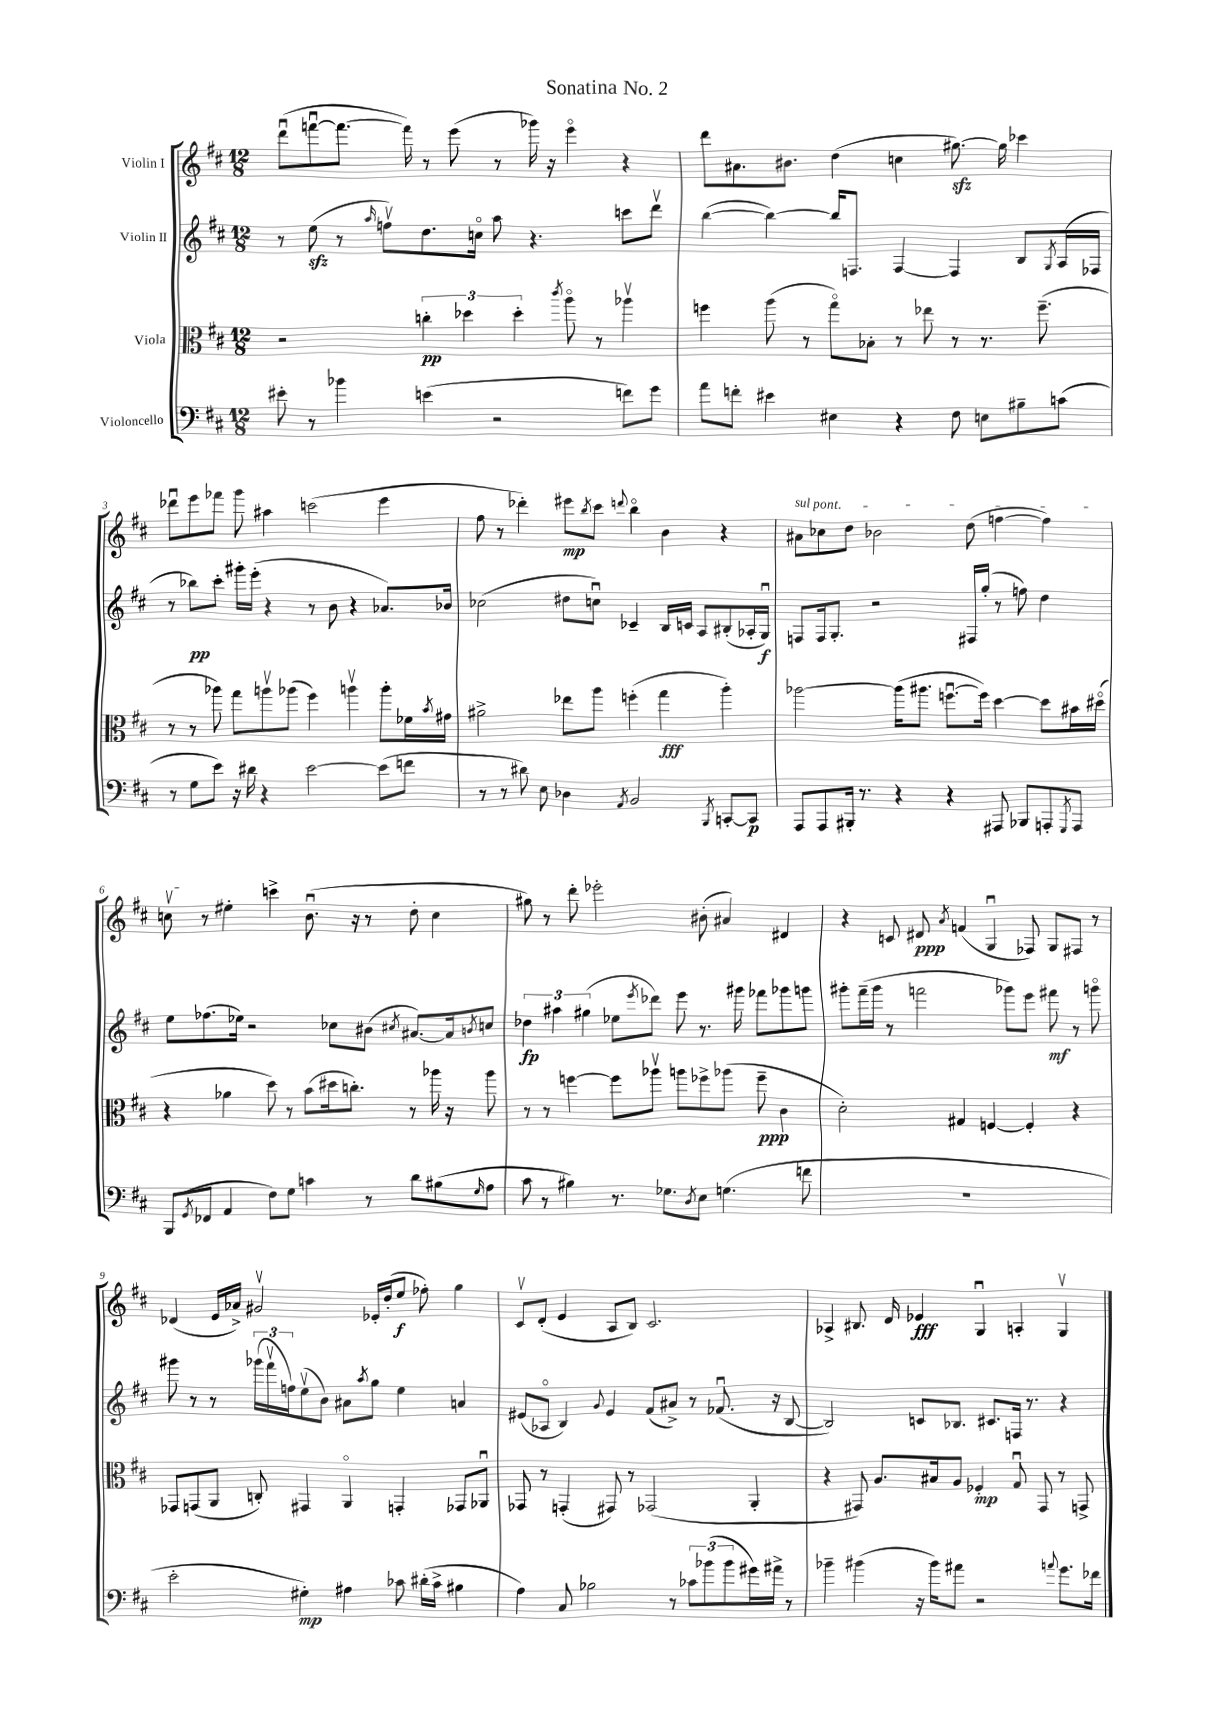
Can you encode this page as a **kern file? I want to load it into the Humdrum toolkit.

**kern	**kern	**kern	**kern
*staff4	*staff3	*staff2	*staff1
*clefF4	*clefC3	*clefG2	*clefG2
*k[f#c#]	*k[f#c#]	*k[f#c#]	*k[f#c#]
*M12/8	*M12/8	*M12/8	*M12/8
8e#'	2r	8r	(8dddu
8r	.	(8ee	[8fffu
4b-	.	8r	8.fff_
.	.	16qqaa	.
.	.	8ffv)	.
.	.	.	16fff])
(4e	6cc'	8.dd	8r
.	.	.	(8eee
.	6dd-	.	.
.	.	16cco	.
2r	.	8aa	8r
.	6dd-'	.	.
.	.	4.r	16ggg-)
.	.	.	16r
.	8qccc#	.	.
.	8aao	.	4eeeo
.	8r	.	.
8f)	4aa-v	8ccc	4r
8g	.	8dddv	.
=	=	=	=
8a	4ff	([4bb	8ddd
8f'	.	.	8.a#
4e#	(8aa	4bb_)	.
.	.	.	8.b#
.	8r	.	.
4E#	8ggo)	16bb]	(4dd
.	.	8.F	.
.	8B-'	.	.
4r	8r	[4F	4cc
.	8ee-	.	.
8F#	8r	4F]	[8.gg#)
8E	8.r	.	.
.	.	.	16gg#]
8B#~	.	8B	4ccc-
.	(8.ff~	.	.
.	.	8qG	.
(8c	.	(16A	.
.	.	16F-	.
=	=	=	=
8r	8r	8r	8ddd-u
8G	8r	8bb-)	8eee
8e)	8aa-)	8ccc#'	8fff-
16r	8gg	16ggg#'	8ggg
16d#	.	(16eee'	.
4r	8aav	4r	4aa#
.	(8aa-	.	.
[2e	4ff#)	8r	(2ccc
.	.	8b	.
.	4aav	4r	.
(8e]	8aa'	8.a-)	4eee
8f	16f-	.	.
.	8qb	.	.
.	16g#	16b-	.
=	=	=	=
8r	2a#^	(2cc-	8ff#
8r	.	.	8r
8d#)	.	.	4ddd-')
8E	.	.	.
4D-	8ee-	8dd#	8eee#
.	.	.	8qbb
.	8aa	8ccu)	8ccc#
8qAA	.	.	8qqddd
2BB	(4ff'	4c-~	4bbo
.	4gg	16B	4b
.	.	16c	.
.	.	8A	.
8qBBB	.	.	.
[8CC'	4aa')	(8B#'	4r
8CC]	.	16A-'	.
.	.	16Gu)	.
=	=	=	=
8AAA	[2aa-	8F	8a#
8AAA	.	16F	8cc-
.	.	8.G'	.
16BBB#'	.	.	8dd
8.r	.	.	.
.	.	2r	2b-
4r	(16aa-]	.	.
.	8.aa#	.	.
4r	[8.ffu	.	.
.	.	16F#	(8dd
.	16ff])	(16gg'	.
8AAA#	[4dd	8r	[4ff
8BBB-	.	8ff)	.
8AAA'	8dd]	4dd	4ff])
8qGGG	.	.	.
8AAA	16b#	.	.
.	(16dd#o	.	.
=	=	=	=
(8BBB	4r	8ee	8ccv
8qGG	.	.	.
8FF-	.	(8.ff-	8r
4AA	4a-	.	4ee#'
.	.	16ee-)	.
.	.	2r	.
8F#)	8dd)	.	4ccc^
8G	8r	.	.
4c	(8b	.	(8.bu
.	16dd#	8cc-	.
.	8.cc')	.	16r
8r	.	(8b#	8r
.	.	8qcc#	.
8d	8r	[8.a#)	8dd'
(8B#	16aa-	.	4cc
.	16r	16a#]	.
16qqG	.	8qb	.
8A	8aa-	8cc	.
=	=	=	=
8c#	8r	6dd-	8gg#)
8r	8r	.	8r
.	.	6aa#	.
4B#)	[4ff	.	8ddd'
.	.	(6gg#	.
.	.	.	2eee-'
8.r	8ff]	8ee-	.
.	.	8qeee	.
.	8aa-v	8ddd-)	.
8.G-	.	.	.
.	8aa	8eee	.
8qD	.	.	.
8E	8ff-^	8.r	(8b#'
(4.G	(8aa-	.	4a#)
.	.	16ggg#	.
.	8ff-~	8fff-	.
.	4c#	8ggg-	4d#
8f	.	8ggg	.
=	=	=	=
1.r	2d')	8ggg#'	4r
.	.	(16fff#~	.
.	.	16ggg#	.
.	.	8r	8c
.	.	2fff	8d#
.	.	.	8qa
.	4G#	.	(4f
.	[4F	.	4Gu
.	.	8ggg-)	.
.	4F']	8eee	8F-)
.	.	8fff#	8G
.	4r	8r	8F#
.	.	8gggo	8r
=	=	=	=
2e'	8GG-	8ggg#	(4d-
.	(8GG	8r	.
.	8AA	8r	16e
.	.	.	16a-^)
.	8C')	(24ggg-	2g#v
.	.	24fff#v	.
.	.	24ff)	.
4G#')	4GG#	(8eev	.
.	.	8b)	.
4A#	4AAo	8a#	.
.	.	8qaa	.
.	.	8gg	16e-'
.	.	.	(16dd'
8c-	4GG'	4ee	8ee
(16d#'	.	.	8ff-')
16c-^	.	.	.
4B#	8GG-	4a	4gg
.	8AA-u	.	.
=	=	=	=
4A)	8GG-	(8e#	8c#v
.	8r	8A-o	(8d'
8C#	(4GG'	4B)	4e
2B-	.	.	.
.	.	8qqg	.
.	8GG#)	4e#	8A
.	8r	.	8B)
.	(2GG-	(8f#	2.c#
8r	.	8a#^)	.
12c-	.	8r	.
(12b-	.	.	.
.	.	(8.f-u	.
12b-	.	.	.
16g#)	4AA'	.	.
16a#^	.	16r	.
8r	.	[8B	.
=	=	=	=
4b-~	4r	2B])	4A-^
(4b#	8GG#)	.	8.B#
.	8.A	.	.
.	.	.	16d
16r	.	8c	4e-
16b#)	16B#	.	.
8a#	8A	8.B-	.
2r	4F-'	.	4Gu
.	.	8.c#	.
.	8Gu	16F	4A'
.	.	8.r	.
.	8GG#	.	.
8qqa	.	.	.
8.g	8r	4r	4Gv
.	8GG^	.	.
16f-	.	.	.
==	==	==	==
*-	*-	*-	*-
